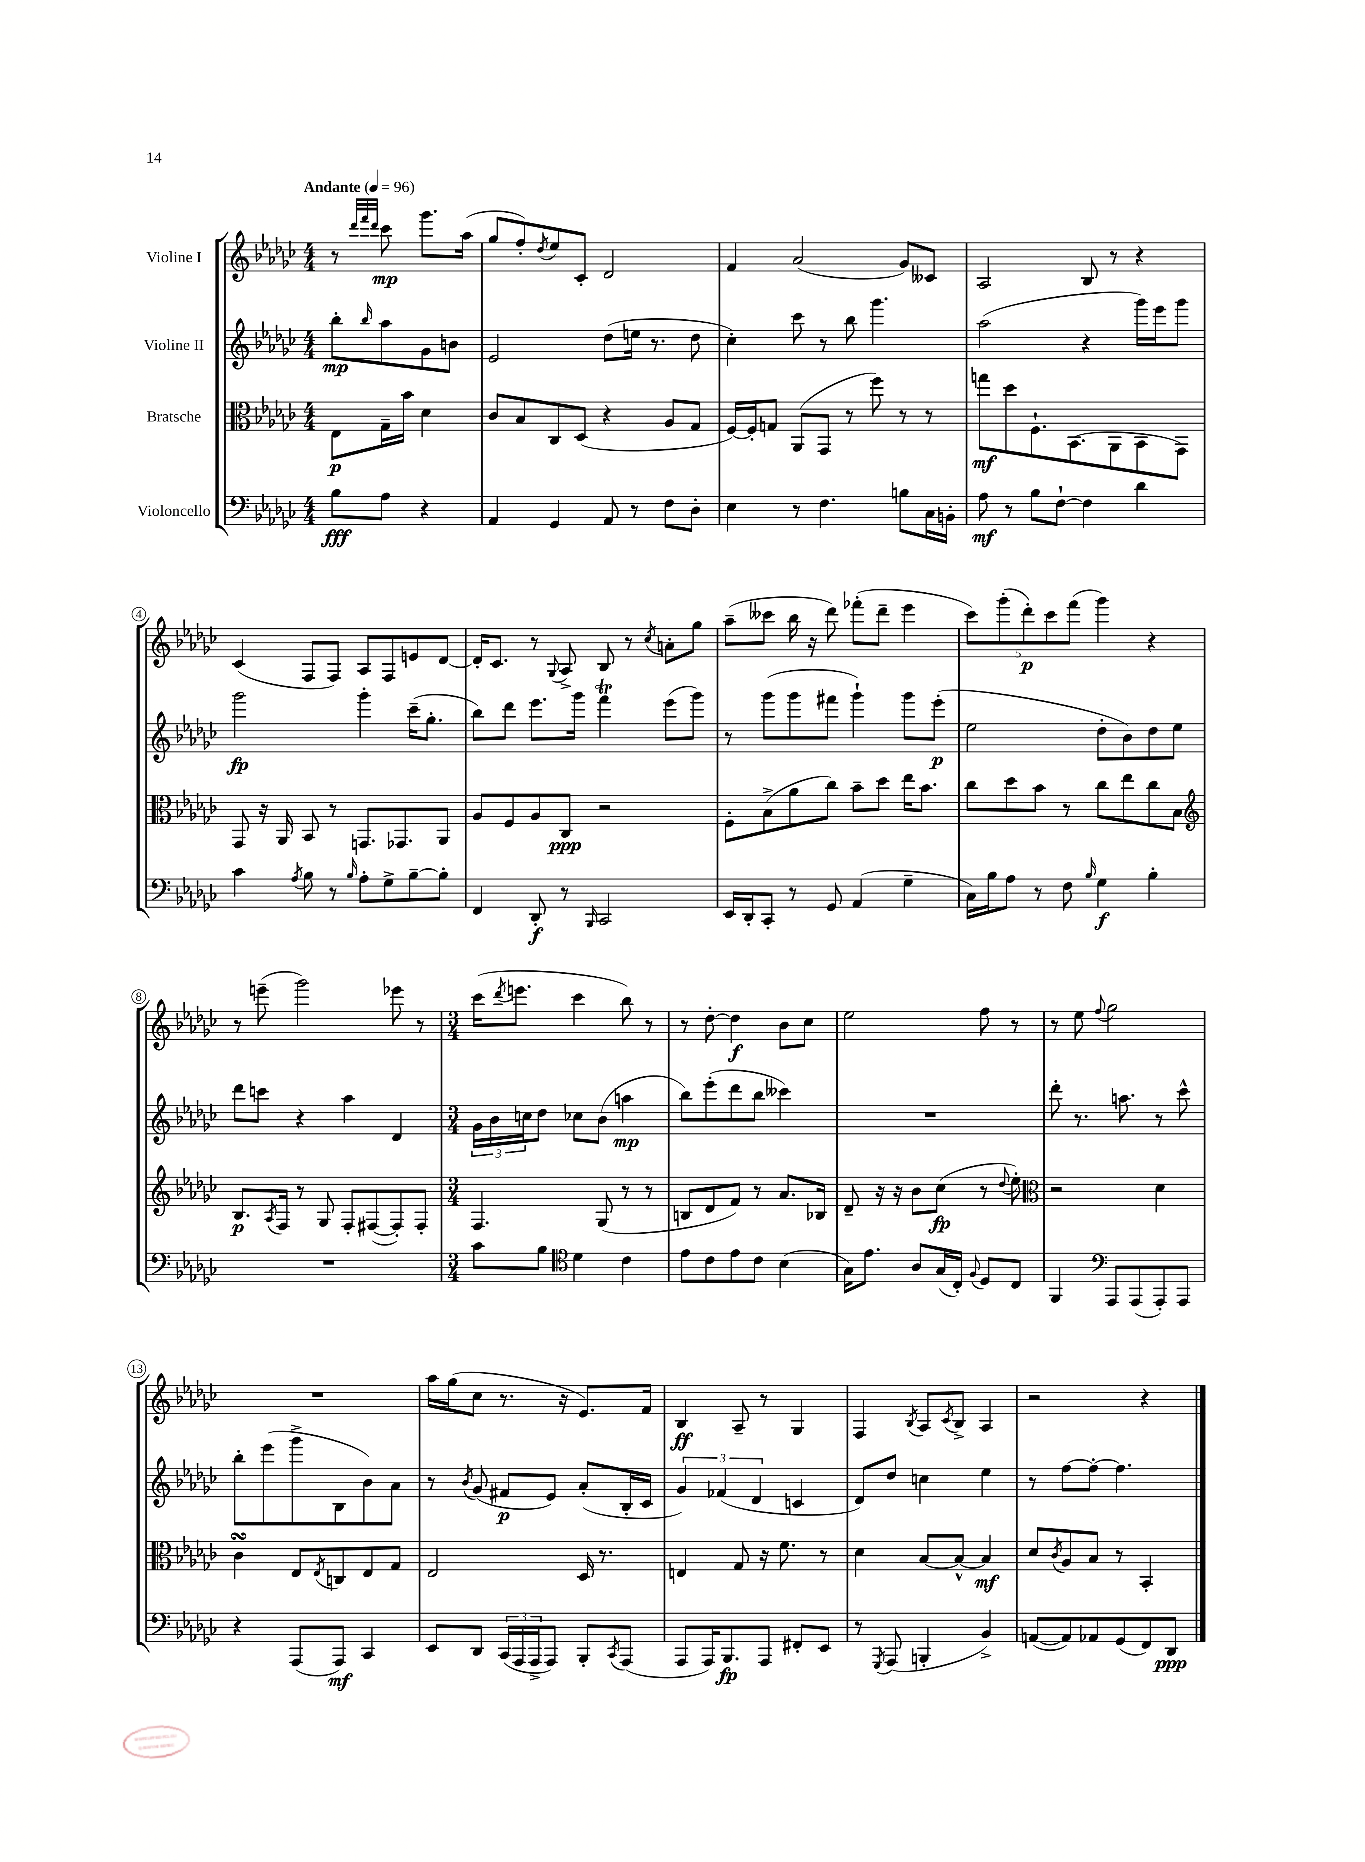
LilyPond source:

<<
\new StaffGroup <<
\new Staff = "s0" \with { instrumentName = "Violine I" } {
    \clef treble \key ges \major \numericTimeSignature \time 4/4 \partial 2 \tempo "Andante" 4 = 96
    r8 \grace { des'''32 f'''32 des'''32 } ces'''8\mp ges'''8. aes''16( |
    ges''8 f''8-.) \acciaccatura { des''8 } ees''8 ces'8-. des'2 |
    f'4 aes'2( ges'8) ceses'8 |
    aes2 bes8 r8 r4 |
    ces'4( f8 f8) aes8 f8 e'8 des'8~ |
    des'16-. ces'8. r8 \appoggiatura { ges8 } aes8-> bes8 r8 \acciaccatura { ces''8 } a'8-. ges''8 |
    aes''8--( ceses'''8 bes''16 r16 des'''8) fes'''8-.( des'''8-- ees'''4 |
    \tuplet 5/4 { ces'''8) ges'''8-.( des'''8-.\p) ces'''8 f'''8( } ges'''4) r4 |
    r8 e'''8--( ges'''2) ees'''8 r8 |
    \numericTimeSignature \time 3/4 ces'''16( \acciaccatura { des'''8 } e'''8. ces'''4 bes''8) r8 |
    r8 des''8~-. des''4\f bes'8 ces''8 |
    ees''2 f''8 r8 |
    r8 ees''8 \appoggiatura { f''8 } ges''2 |
    R2. |
    aes''16 ges''16( ces''8 r8. r16 ees'8.) f'16 |
    bes4\ff aes8-- r8 ges4 |
    f4 \acciaccatura { bes8 } aes8 \acciaccatura { ces'8 } bes8-> aes4 |
    r2 r4 \bar "|." |
}
\new Staff = "s1" \with { instrumentName = "Violine II" } {
    \clef treble \key ges \major \numericTimeSignature \time 4/4 \partial 2
    bes''8-.\mp \grace { bes''16 } aes''8 ges'8 b'8 |
    ees'2 des''8( e''16 r8. des''8 |
    ces''4-.) ces'''8 r8 bes''8 ges'''4. |
    aes''2( r4 ges'''16) ees'''16 ges'''8 |
    ges'''2\fp ges'''4-. ces'''16--( ges''8.-. |
    bes''8) des'''8 ees'''8. ges'''16 f'''4\trill ees'''8( ges'''8) |
    r8 ges'''8( ges'''8 fis'''8 ges'''4-!) ges'''8 ees'''8-.\p( |
    ees''2 des''8-. bes'8) des''8 ees''8 |
    des'''8 c'''8 r4 aes''4 des'4 |
    \numericTimeSignature \time 3/4 \tuplet 3/2 { ges'16 bes'16 c''16 } des''8 ces''8 bes'8( a''4\mp |
    bes''8) ees'''8-.( des'''8 bes''8 ceses'''4) |
    R2. |
    des'''8-. r8. a''8. r8 ces'''8-^ |
    bes''8-. ees'''8( ges'''8-> bes8 bes'8) aes'8 |
    r8 \acciaccatura { bes'8 } ges'8( fis'8\p ees'8) aes'8-.( bes16-. ces'16 |
    \tuplet 3/2 { ges'4) fes'4( des'4 } c'4 |
    des'8) des''8 c''4 ees''4 |
    r8 f''8~ f''8~-. f''4. \bar "|." |
}
\new Staff = "s2" \with { instrumentName = "Bratsche" } {
    \clef alto \key ges \major \numericTimeSignature \time 4/4 \partial 2
    ees8\p ges16-- bes'16 des'4 |
    ces'8 bes8 ces8 des8( r4 aes8 ges8 |
    f16~) f16-. g8 aes,8( ges,8 r8 f''8) r8 r8 |
    g''8\mf des''8 f8.-! bes,8.( aes,8 bes,8 ges,8) |
    ges,8 r16 aes,16 bes,8 r8 g,8. ges,8. aes,8 |
    aes8 f8 aes8 ces8\ppp r2 |
    f8-. bes8->( aes'8 ces''8) bes'8-- des''8 ees''16 bes'8. |
    ces''8 des''8 bes'8 r8 ces''8 ees''8 ces''8 bes8 |
    \clef treble bes8.\p \acciaccatura { aes8 } f16 r8 ges8 f8-. fis8~( fis8-.) fis8-. |
    \numericTimeSignature \time 3/4 f4. ges8( r8 r8 |
    b8 des'8 f'8) r8 aes'8. bes16 |
    des'8-- r16 r16 bes'8 ces''8\fp( r8 \appoggiatura { des''8 } ees''8-.) |
    \clef alto r2 des'4 |
    ces'4\turn ees8 \acciaccatura { ees8 } c8 ees8 ges8 |
    ees2 des16 r8. |
    e4 ges8 r16 f'8. r8 |
    des'4 bes8~ bes8~-^ bes4\mf |
    des'8 \acciaccatura { ces'8 } aes8 bes8 r8 bes,4-. \bar "|." |
}
\new Staff = "s3" \with { instrumentName = "Violoncello" } {
    \clef bass \key ges \major \numericTimeSignature \time 4/4 \partial 2
    bes8\fff aes8 r4 |
    aes,4 ges,4 aes,8 r8 f8 des8-. |
    ees4 r8 f4. b8 ces16 b,16-. |
    aes8\mf r8 bes8 f8~-! f4 des'4 |
    ces'4 \acciaccatura { aes8 } bes8 r8 \grace { bes16 } aes8-. ges8-> bes8~-- bes8-. |
    f,4 des,8-.\f r8 \grace { bes,,16 } ces,2 |
    ees,16 des,16-. ces,8-. r8 ges,8 aes,4( ges4-- |
    ces16) bes16 aes8 r8 f8 \grace { bes16 } ges4\f bes4-. |
    R1 |
    \numericTimeSignature \time 3/4 ces'8 bes8 \clef tenor des'4 ces'4 |
    ees'8 ces'8 ees'8 ces'8 bes4( |
    ges16) ees'8. aes8 ges16( ces16-.) \appoggiatura { f8 } des8 ces8 |
    f,4 \clef bass aes,,8 aes,,8( aes,,8-.) aes,,8 |
    r4 aes,,8( aes,,8\mf) ces,4 |
    ees,8 des,8 \tuplet 3/2 { ces,16( aes,,16 aes,,16-> } aes,,8) bes,,8-. \acciaccatura { ces,8 } aes,,8( |
    aes,,8 aes,,16) bes,,8.\fp aes,,8 fis,8-. ees,8 |
    r8 \acciaccatura { ges,,8 } aes,,8( b,,4-. bes,4->) |
    a,8~( a,8) aes,8 ges,8( f,8) des,8\ppp \bar "|." |
}
>>
>>
\layout { \context { \Score \override BarNumber.stencil = #(make-stencil-circler 0.1 0.3 ly:text-interface::print) } }
